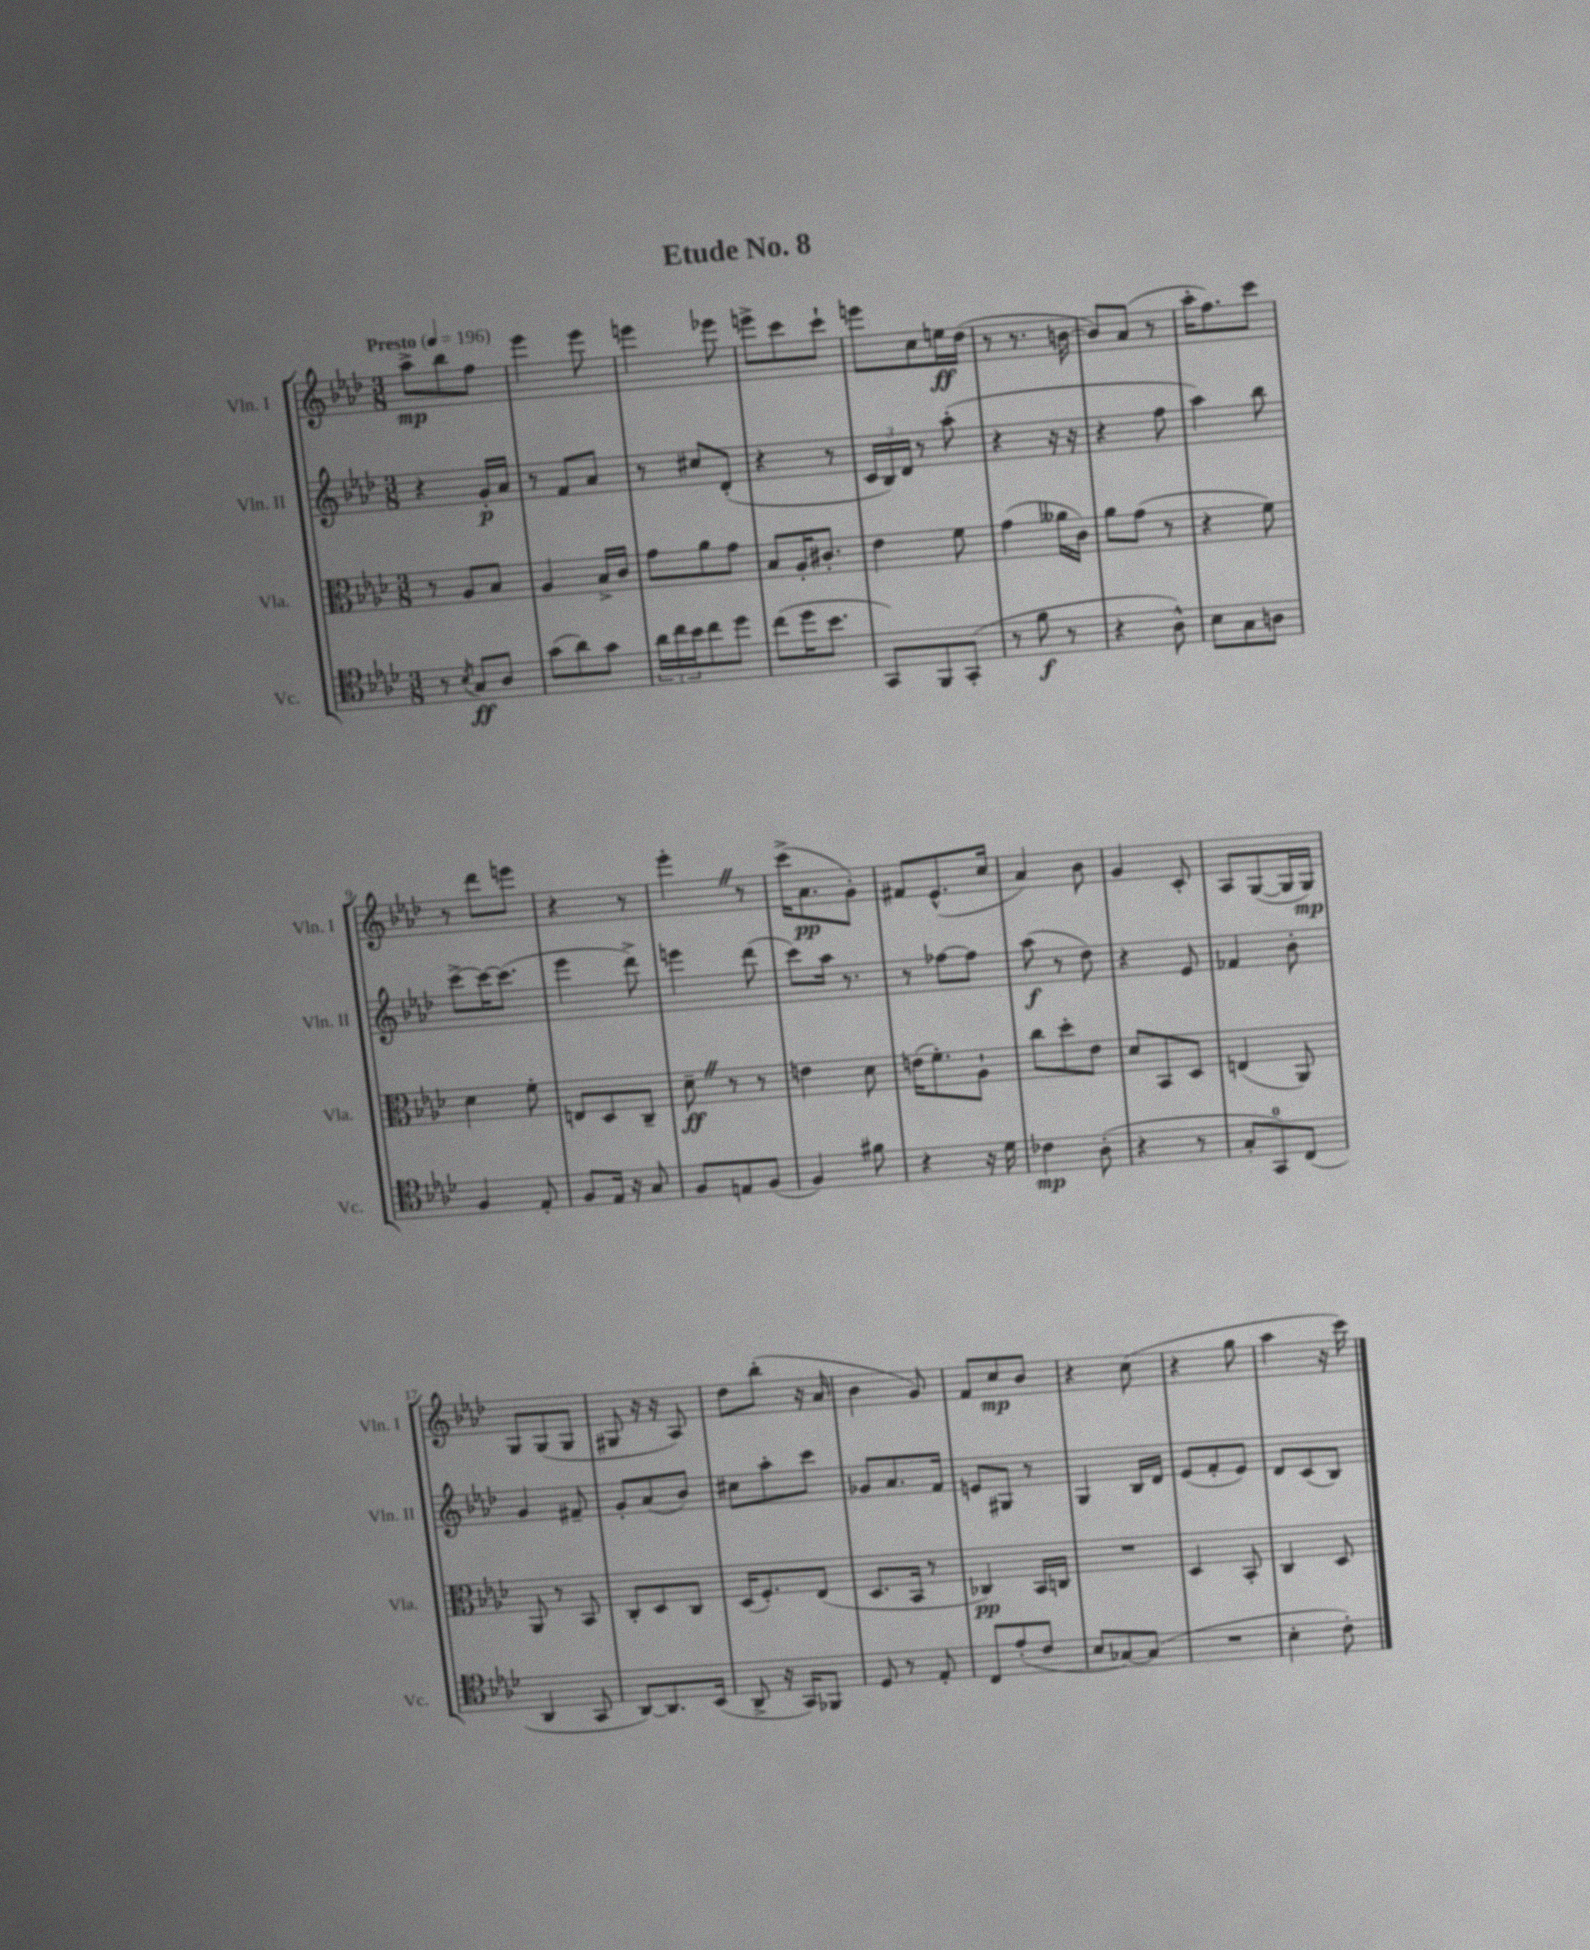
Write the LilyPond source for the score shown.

\header { title = "Etude No. 8" }
<<
\new StaffGroup <<
\new Staff = "s0" \with { instrumentName = "Vln. I" shortInstrumentName = "Vln. I" } {
    \clef treble \key aes \major \numericTimeSignature \time 3/8 \tempo "Presto" 4 = 196
    aes''8->\mp bes''8 f''8 |
    ees'''4 ees'''8 |
    e'''4 ees'''8 |
    e'''8-> c'''8 c'''8-! |
    e'''8 c''8 e''16\ff des''16( |
    r8 r8. b'16~ |
    b'8) aes'8( r8 |
    aes''16-. f''8.) c'''8 |
    r8 des'''8 e'''8 |
    r4 r8 |
    ees'''4-. \once \override BreathingSign.text = \markup { \musicglyph "scripts.caesura.straight" } \breathe r8 |
    c'''16->( aes'8.\pp g'8-.) |
    fis'8 ees'8.-^( c''16 |
    aes'4) bes'8 |
    g'4 c'8-. |
    aes8 g8~( g16 g16\mp) |
    g8 g8( g8 |
    gis8 r16 r16 aes8) |
    des''8 bes''8-.( r16 aes'16 |
    bes'4 g'8) |
    f'8 c''8\mp bes'8 |
    r4 c''8( |
    r4 g''8 |
    aes''4 r16 c'''16) \bar "|." |
}
\new Staff = "s1" \with { instrumentName = "Vln. II" shortInstrumentName = "Vln. II" } {
    \clef treble \key aes \major \numericTimeSignature \time 3/8
    r4 g'16-.\p aes'16 |
    r8 f'8 aes'8 |
    r8 cis''8 des'8-.( |
    r4 r8 |
    \tuplet 3/2 { c'16 bes16) des'16 } r8 aes''8-.( |
    r4 r16 r16 |
    r4 f''8 |
    aes''4) bes''8 |
    c'''8~-> c'''16~ c'''8.( |
    ees'''4 des'''8->) |
    e'''4 des'''8( |
    c'''8) aes''16 r8. |
    r8 fes''8~ fes''8 |
    aes''8\f( r8 des''8) |
    r4 ees'8 |
    fes'4 bes'8-. |
    g'4 fis'8-- |
    g'8-. aes'8( bes'8) |
    cis''8 aes''8-. c'''8 |
    ges'8 aes'8. f'16 |
    e'8 gis8 r8 |
    g4 bes16 des'16 |
    ees'8( f'8-. ees'8) |
    des'8 c'8( bes8) \bar "|." |
}
\new Staff = "s2" \with { instrumentName = "Vla." shortInstrumentName = "Vla." } {
    \clef alto \key aes \major \numericTimeSignature \time 3/8
    r8 aes8 bes8 |
    aes4 bes16-> c'16 |
    g'8 aes'8 g'8 |
    bes8 aes16-. cis'8.-. |
    ees'4 f'8 |
    g'4( aeses'16 c'16) |
    aes'8 g'8( r8 |
    r4 f'8) |
    des'4 f'8-. |
    e8 des8 c8-- |
    des'8--\ff \once \override BreathingSign.text = \markup { \musicglyph "scripts.caesura.straight" } \breathe r8 r8 |
    e'4 des'8 |
    e'16( f'8.-.) aes8-! |
    c''8 des''8-. ees'8 |
    des'8 bes,8 des8 |
    e4( aes,8) |
    aes,8 r8 bes,8 |
    c8-. des8 c8 |
    des16( f8.-.) ees8( |
    des8. bes,16 r8 |
    ces4\pp) bes,16 c16 |
    R4. |
    des4 bes,8-. |
    c4 des8 \bar "|." |
}
\new Staff = "s3" \with { instrumentName = "Vc." shortInstrumentName = "Vc." } {
    \clef tenor \key aes \major \numericTimeSignature \time 3/8
    r8 \acciaccatura { bes8 } g8\ff aes8 |
    g'8( aes'8) g'8 |
    \tuplet 3/2 { aes'16 c''16 bes'16 } c''8 des''8 |
    c''8( des''16 bes'8. |
    g,8) f,8 g,8-.( |
    r8 f'8\f r8 |
    r4 aes8-^) |
    bes8 g8 a8 |
    f4 ees8-. |
    f8 ees16 r16 g8 |
    f8 e8 f8( |
    f4) fis'8 |
    r4 r16 des'16 |
    ces'4\mp aes8-.( |
    r4 r8 |
    g8-. g,8-0) c8( |
    aes,4 g,8 |
    aes,8~) aes,8. bes,16( |
    aes,8-> r16 g,16) fes,8 |
    des8 r8 ees8-. |
    c8 ees'8-.( c'8 |
    bes8 ges8~) ges8( |
    R4. |
    bes4-. c'8-.) \bar "|." |
}
>>
>>
